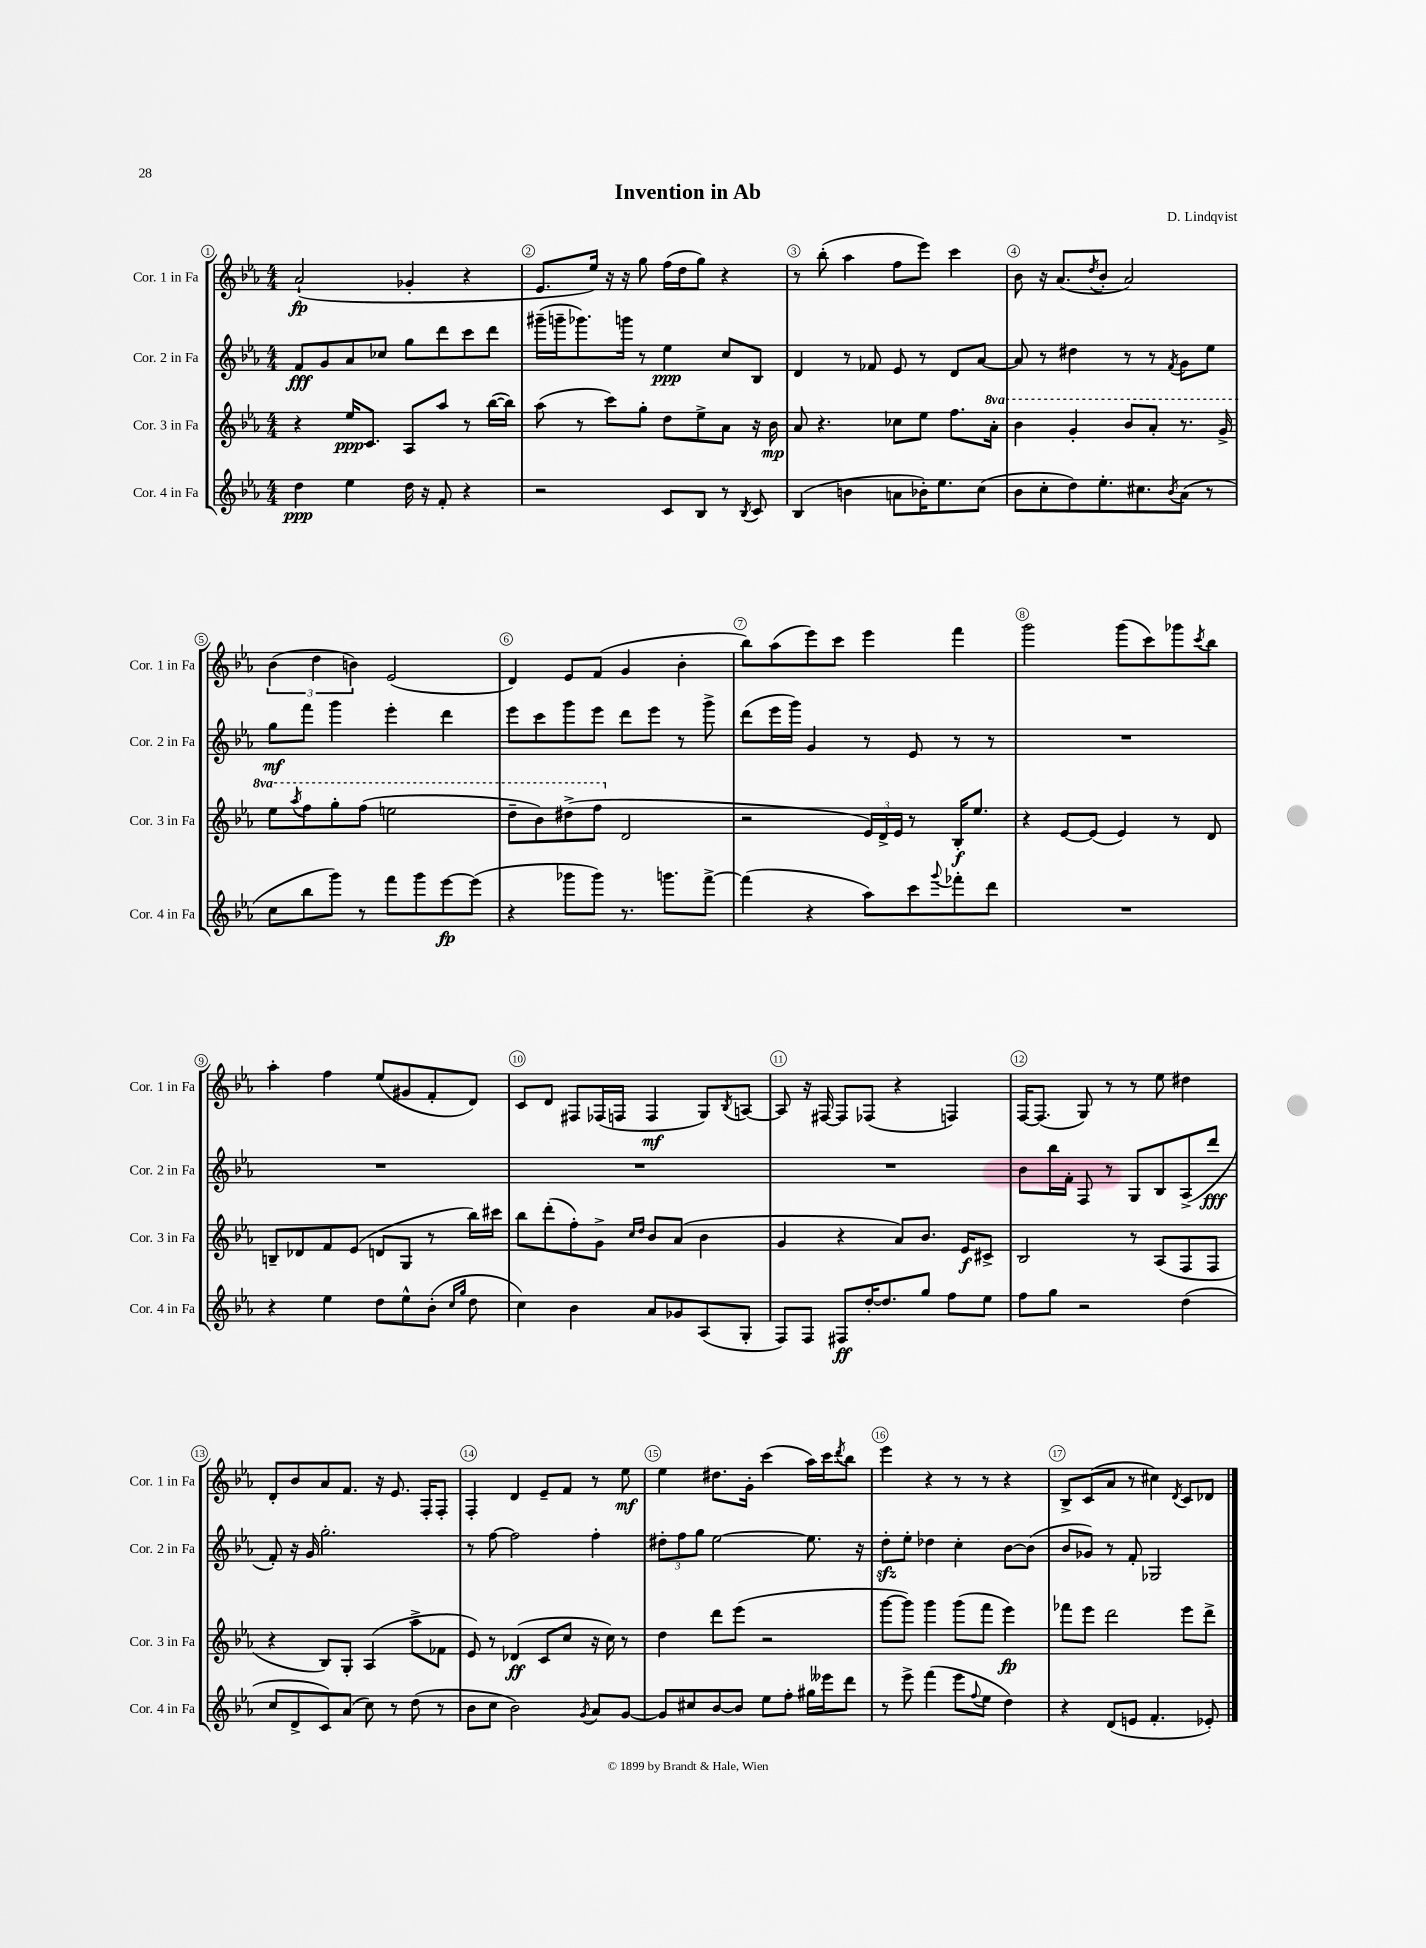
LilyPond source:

\header { title = "Invention in Ab" composer = "D. Lindqvist" }
<<
\new StaffGroup <<
\new Staff = "s0" \with { instrumentName = "Cor. 1 in Fa" shortInstrumentName = "Cor. 1 in Fa" } {
    \clef treble \key ees \major \numericTimeSignature \time 4/4
    aes'2-!\fp( ges'4-. r4 |
    ees'8. ees''16) r16 r16 g''8 f''16( d''16 g''8) r4 |
    r8 bes''8-.( aes''4 f''8 ees'''8) c'''4 |
    bes'8 r16 aes'8.( \acciaccatura { d''8 } bes'8-. aes'2) |
    \tuplet 3/2 { bes'4( d''4 b'4) } ees'2( |
    d'4) ees'8 f'8( g'4 bes'4-. |
    bes''8) aes''8( ees'''8) c'''8 ees'''4 f'''4 |
    g'''2 g'''8( c'''8) ges'''8 \acciaccatura { c'''8 } bes''8 |
    aes''4-. f''4 ees''8( gis'8 f'8-. d'8) |
    c'8 d'8 fis8 fes16( f16 f4\mf g8) \acciaccatura { bes8 } a8~ |
    a8 r16 fis16~ fis8 fes8( r4 f4) |
    f16~ f8.( g8) r8 r8 ees''8 dis''4 |
    d'8-. bes'8 aes'8 f'8. r16 ees'8. f16-. f8-. |
    f4-. d'4 ees'8-- f'8 r8 ees''8\mf |
    ees''4 dis''8. g'16-. c'''4( aes''16) c'''16 \acciaccatura { d'''8 } bes''8 |
    ees'''4 r4 r8 r8 r4 |
    bes8-> c'8( aes'8 r8 cis''4) \acciaccatura { d'8 } c'8 des'8 \bar "|." |
}
\new Staff = "s1" \with { instrumentName = "Cor. 2 in Fa" shortInstrumentName = "Cor. 2 in Fa" } {
    \clef treble \key ees \major \numericTimeSignature \time 4/4
    f'8\fff g'8 aes'8 ces''8 g''8 d'''8 c'''8 d'''8 |
    gis'''16--( g'''16-- ges'''8.) g'''16 r8 ees''4\ppp c''8 bes8 |
    d'4 r8 fes'8 ees'8 r8 d'8 aes'8~ |
    aes'8 r8 dis''4 r8 r8 \acciaccatura { f'8 } g'8 ees''8 |
    g''8\mf f'''8 g'''4 ees'''4-. d'''4 |
    ees'''8 c'''8 g'''8 ees'''8 d'''8 ees'''8 r8 g'''8-> |
    d'''8( ees'''16 g'''16) g'4 r8 ees'8 r8 r8 |
    R1 |
    R1 |
    R1 |
    R1 |
    bes'8 bes''16 f'16-. f8 r8 g8 bes8 aes8->( d'''8\fff |
    f'8-.) r16 g'16 g''2.-. |
    r8 f''8~ f''2 f''4-. |
    \tuplet 3/2 { dis''8-. f''8 g''8 } ees''2~ ees''8. r16 |
    d''8-.\sfz ees''8-. des''4 c''4-. bes'8~ bes'8( |
    bes'8 ges'8) r8 f'8-. ges2 \bar "|." |
}
\new Staff = "s2" \with { instrumentName = "Cor. 3 in Fa" shortInstrumentName = "Cor. 3 in Fa" } {
    \clef treble \key ees \major \numericTimeSignature \time 4/4 \set Staff.ottavationMarkups = #ottavation-simple-ordinals
    r4 ees''16\ppp c'8. aes8 aes''8 r8 bes''16~( bes''16) |
    aes''8( r8 c'''8) g''8-. d''8 ees''8-> aes'8 r16 bes'16\mp |
    aes'8 r4. ces''8 ees''8 f''8. \ottava #1 aes''16-. |
    bes''4 g''4-. bes''8 aes''8-. r8. g''16-> |
    ees'''8 \acciaccatura { aes'''8 } f'''8 g'''8-. f'''8( e'''2 |
    d'''8-- bes''8) dis'''8->( f'''8 \ottava #0 d'2 |
    r2 \tuplet 3/2 { ees'16) d'16-> ees'16 } r8 bes16-.\f ees''8. |
    r4 ees'8~ ees'8( ees'4) r8 d'8 |
    b8-- des'8 f'8 ees'8( d'8 g8 r8 bes''16) cis'''16 |
    bes''8 d'''8-.( f''8-.) g'8-> \grace { c''16 d''16 } bes'8 aes'8( bes'4 |
    g'4 r4 aes'8) bes'8. ees'16\f cis'8-> |
    bes2 r8 aes8( f8 f8 |
    r4 bes8) g8-. aes4( aes''8-> fes'8 |
    ees'8) r8 des'4\ff( c'8 c''8 r16 c''16) r8 |
    d''4 d'''8 ees'''8( r2 |
    g'''8~ g'''8) g'''4 g'''8( f'''8 ees'''4\fp) |
    fes'''8 ees'''8 d'''2 ees'''8 d'''8-> \bar "|." |
}
\new Staff = "s3" \with { instrumentName = "Cor. 4 in Fa" shortInstrumentName = "Cor. 4 in Fa" } {
    \clef treble \key ees \major \numericTimeSignature \time 4/4
    d''4\ppp ees''4 d''16 r16 f'8-. r4 |
    r2 c'8 bes8 r8 \acciaccatura { bes8 } c'8 |
    bes4( b'4 a'8 bes'16-.) ees''8. c''8( |
    bes'8 c''8-. d''8) ees''8.-. cis''8. \acciaccatura { bes'8 } aes'8( r8 |
    c''8 bes''8 g'''8) r8 f'''8 g'''8 ees'''8~\fp ees'''8( |
    r4 ges'''8 ges'''8) r8. g'''8. f'''8~-> |
    f'''4( r4 aes''8) c'''8 \appoggiatura { g'''8 } fes'''8-. d'''8 |
    R1 |
    r4 ees''4 d''8 ees''8-^ bes'8-.( \grace { c''16 g''16 } d''8 |
    c''4) bes'4 aes'8 ges'8 aes8( g8-. |
    f8) f8 fis8\ff d''16~-. d''8. g''8 f''8 ees''8 |
    f''8 g''8 r2 d''4( |
    c''8 d'8-> c'8) aes'8( c''8) r8 d''8( r8 |
    bes'8 c''8 bes'2) \acciaccatura { g'8 } aes'8 g'8~ |
    g'8 cis''8 bes'8~ bes'8 ees''8 f''8-. gis''16 eeses'''16 d'''8 |
    r8 ees'''8-> f'''4( ees'''8 \appoggiatura { f''8 } ees''8 d''4) |
    r4 d'8( e'8 f'4.-. ees'8-.) \bar "|." |
}
>>
>>
\layout { \context { \Score \override BarNumber.break-visibility = ##(#f #t #t) barNumberVisibility = #all-bar-numbers-visible \override BarNumber.stencil = #(make-stencil-circler 0.1 0.3 ly:text-interface::print) } }
